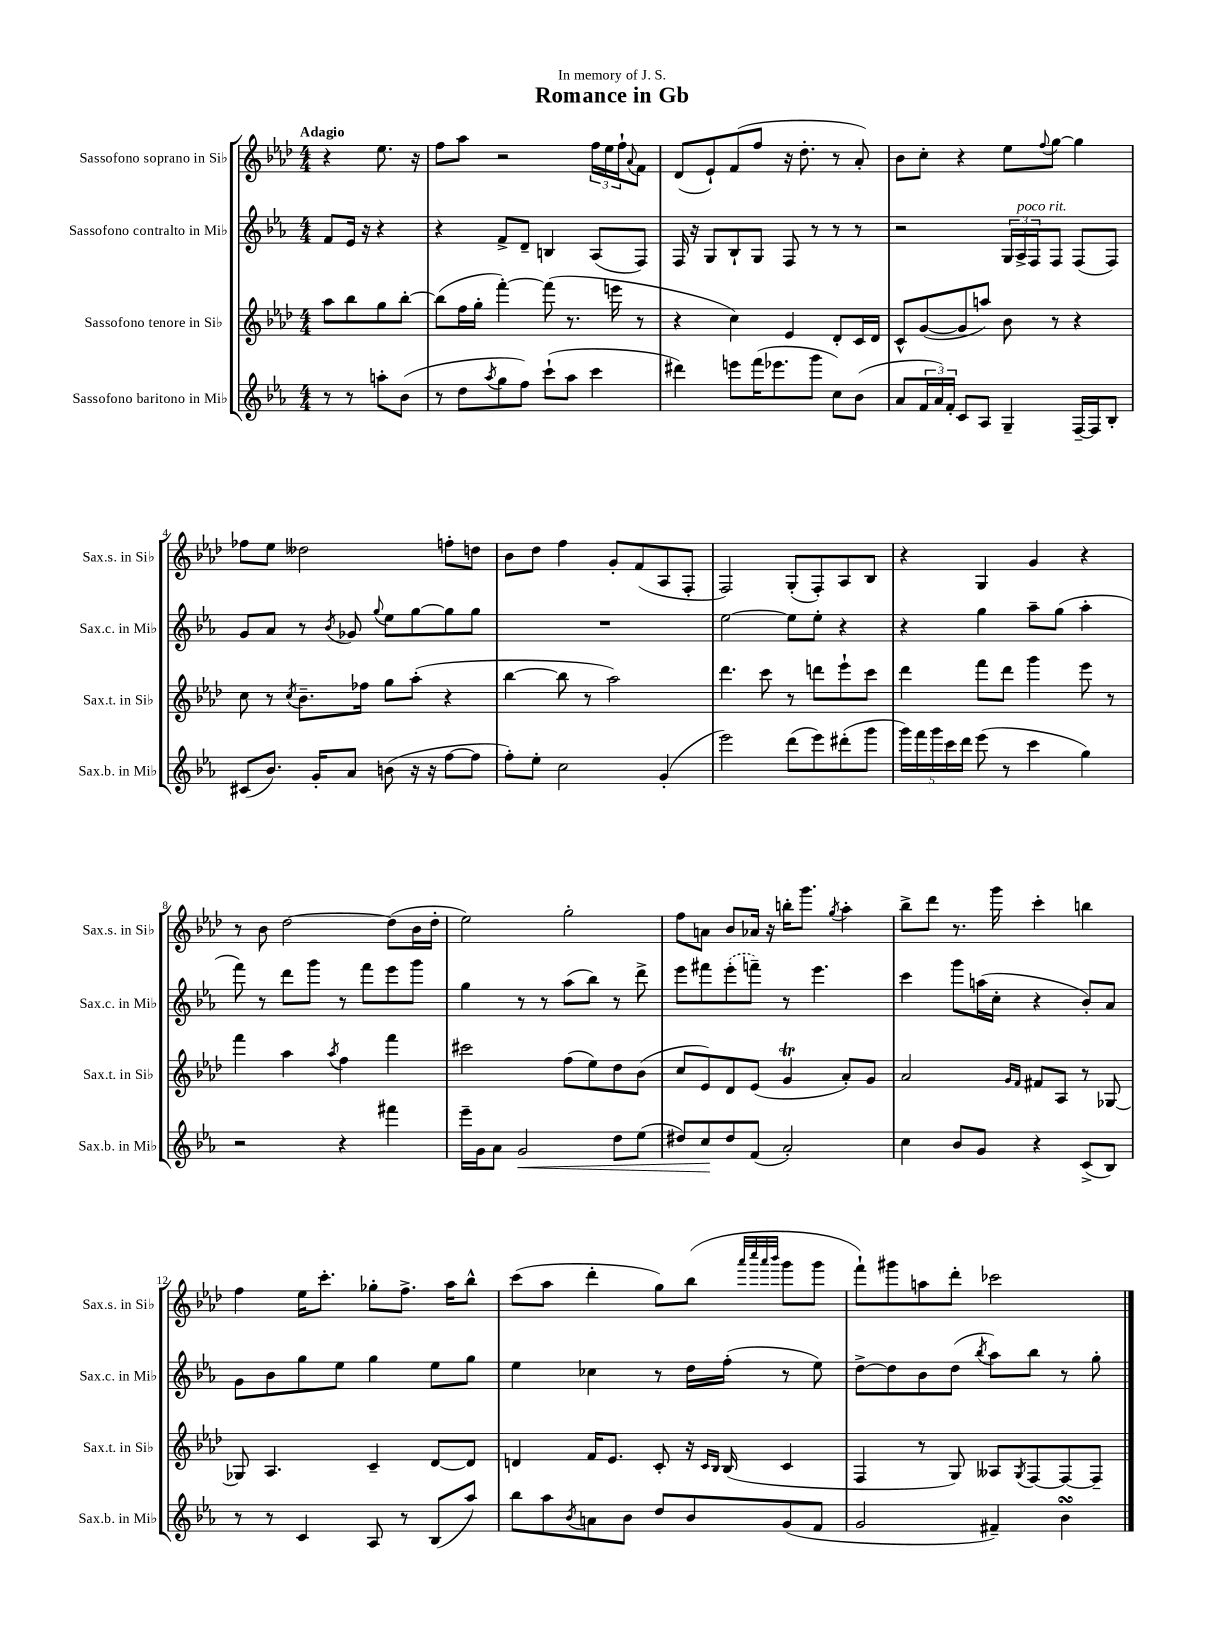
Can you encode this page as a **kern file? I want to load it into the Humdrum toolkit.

**kern	**kern	**kern	**kern
*staff4	*staff3	*staff2	*staff1
*clefG2	*clefG2	*clefG2	*clefG2
*k[b-e-a-]	*k[b-e-a-d-]	*k[b-e-a-]	*k[b-e-a-d-]
*M4/4	*M4/4	*M4/4	*M4/4
8r	8aa-	8f	4r
8r	8bb-	16e-	.
.	.	16r	.
8aa'	8gg	4r	8.ee-
(8b-	[8bb-'	.	.
.	.	.	16r
=	=	=	=
8r	(8bb-]	4r	8ff
8dd	16ff	.	8aa-
.	16gg'	.	.
8qaa-	.	.	.
8gg	[4fff')	8f^	2r
8ff)	.	8d~	.
(8ccc`	(8fff]	4B	.
8aa-	8.r	.	.
4ccc	.	(8A-	24ff
.	.	.	24ee-
.	16eee	.	.
.	.	.	24ff`
.	.	.	8qqa-
.	8r	8F)	8f
=	=	=	=
4ddd#)	4r	16F	(8d-
.	.	16r	.
.	.	8G	8e-`)
8eee	4cc)	8B-`	(8f
(16fff	.	8G	8ff
8.eee-	.	.	.
.	4e-	8F	16r
.	.	.	8.dd-'
8ggg	.	8r	.
8cc)	8d-'	8r	8r
(8b-	16c	8r	8a-')
.	16d-	.	.
=	=	=	=
8a-	8c^^	2r	8b-
24f	([8g	.	8cc'
24a-)	.	.	.
24f'	.	.	.
8c	8g]	.	4r
8A-	8aa)	.	.
4G~	8b-	24G	8ee-
.	.	24A-^	.
.	.	24F	.
.	.	.	8qqff
.	8r	8F	[8gg
[16F~	4r	(8F	4gg]
16F]	.	.	.
8B-'	.	8F)	.
=	=	=	=
(8c#	8cc	8g	8ff-
8.b-)	8r	8a-	8ee-
.	8qcc	.	.
.	8.b-~	8r	2dd--
16g'	.	.	.
.	.	8qb-	.
8a-	.	8g-	.
.	16ff-	.	.
.	.	8qqgg	.
(8b	8gg	8ee-	.
16r	(8aa-'	[8gg	.
16r	.	.	.
[8ff	4r	8gg]	8ff'
8ff]	.	8gg	8dd
=	=	=	=
8ff')	[4bb-	1r	8b-
8ee-'	.	.	8dd-
2cc	8bb-]	.	4ff
.	8r	.	.
.	2aa-)	.	8g'
.	.	.	(8f
(4g'	.	.	8A-
.	.	.	8F'
=	=	=	=
2eee-)	4.ddd-	[2ee-	2F)
.	8ccc	.	.
(8ddd	8r	8ee-]	(8G'
8eee-)	8ddd	8ee-'	8F')
(8ddd#'	8eee-`	4r	8A-
8ggg	8ccc	.	8B-
=	=	=	=
20ggg)	4ddd-	4r	4r
20fff	.	.	.
20ggg	.	.	.
20ccc	.	.	.
20ddd	.	.	.
(8eee-	8fff	4gg	4G
8r	8ddd-	.	.
4ccc	4ggg	8aa-~	4g
.	.	(8gg	.
4gg)	8eee-	4aa-'	4r
.	8r	.	.
=	=	=	=
2r	4fff	8fff)	8r
.	.	8r	8b-
.	4aa-	8ddd	[2dd-
.	.	8ggg	.
.	8qaa-	.	.
4r	4ff	8r	.
.	.	8fff	.
4fff#	4fff	8eee-	(8dd-]
.	.	8ggg	16b-
.	.	.	16dd-'
=	=	=	=
16eee-~	2ccc#	4gg	2ee-)
16g	.	.	.
8a-	.	.	.
2g	.	8r	.
.	.	8r	.
.	(8ff	(8aa-	2gg'
.	8ee-)	8bb-)	.
8dd	8dd-	8r	.
(8ee-	(8b-	8ddd^	.
=	=	=	=
8dd#)	8cc	8eee-	8ff
8cc	8e-)	8fff#	8a
8dd#	8d-	(8eee-'	8b-
(8f	(8e-	8fff~)	16a-
.	.	.	16r
2a-')	4g	8r	16bb'
.	.	.	8.ggg
.	.	4.eee-	.
.	.	.	8qgg
.	8a-')	.	4aa-'
.	8g	.	.
=	=	=	=
4cc	2a-	4ccc	8bb-^
.	.	.	8ddd-
8b-	.	8ggg	8.r
8g	.	(16aa	.
.	.	16cc'	16ggg
.	16qqg	.	.
.	16qqf	.	.
4r	8f#	4r	4ccc'
.	8A-	.	.
(8c^	8r	8b-')	4bb
8B-)	[8G-	8a-	.
=	=	=	=
8r	8G-]	8g	4ff
8r	4.A-	8b-	.
4c	.	8gg	16ee-
.	.	.	8.ccc'
.	.	8ee-	.
8A-	4c~	4gg	8gg-'
8r	.	.	8.ff^
(8B-	[8d-	8ee-	.
.	.	.	16aa-
8aa-)	8d-]	8gg	8bb-^^
=	=	=	=
8bb-	4d	4ee-	(8ccc
8aa-	.	.	8aa-
8qb-	.	.	.
8a	16f	4cc-	4ddd-'
.	8.e-	.	.
8b-	.	.	.
8dd	8c'	8r	8gg)
8b-	16r	16dd	(8bb-
.	16qqc	.	.
.	16qqB-	.	.
.	(16B-	(16ff'	.
.	.	.	32qqaaa-
.	.	.	32qqcccc
.	.	.	32qqaaa-
.	.	.	32qqbbb-
(8g	4c	8r	8ggg
8f	.	8ee-)	8ggg
=	=	=	=
2g	4F	[8dd^	8fff`)
.	.	8dd]	8ggg#
.	8r	8b-	8aa
.	8G)	(8dd	8ddd-'
.	.	8qbb-	.
4f#~)	8A--	8aa-)	2ccc-
.	8qG	.	.
.	[8F	8bb-	.
4b-	8F_	8r	.
.	8F~]	8gg'	.
==	==	==	==
*-	*-	*-	*-
